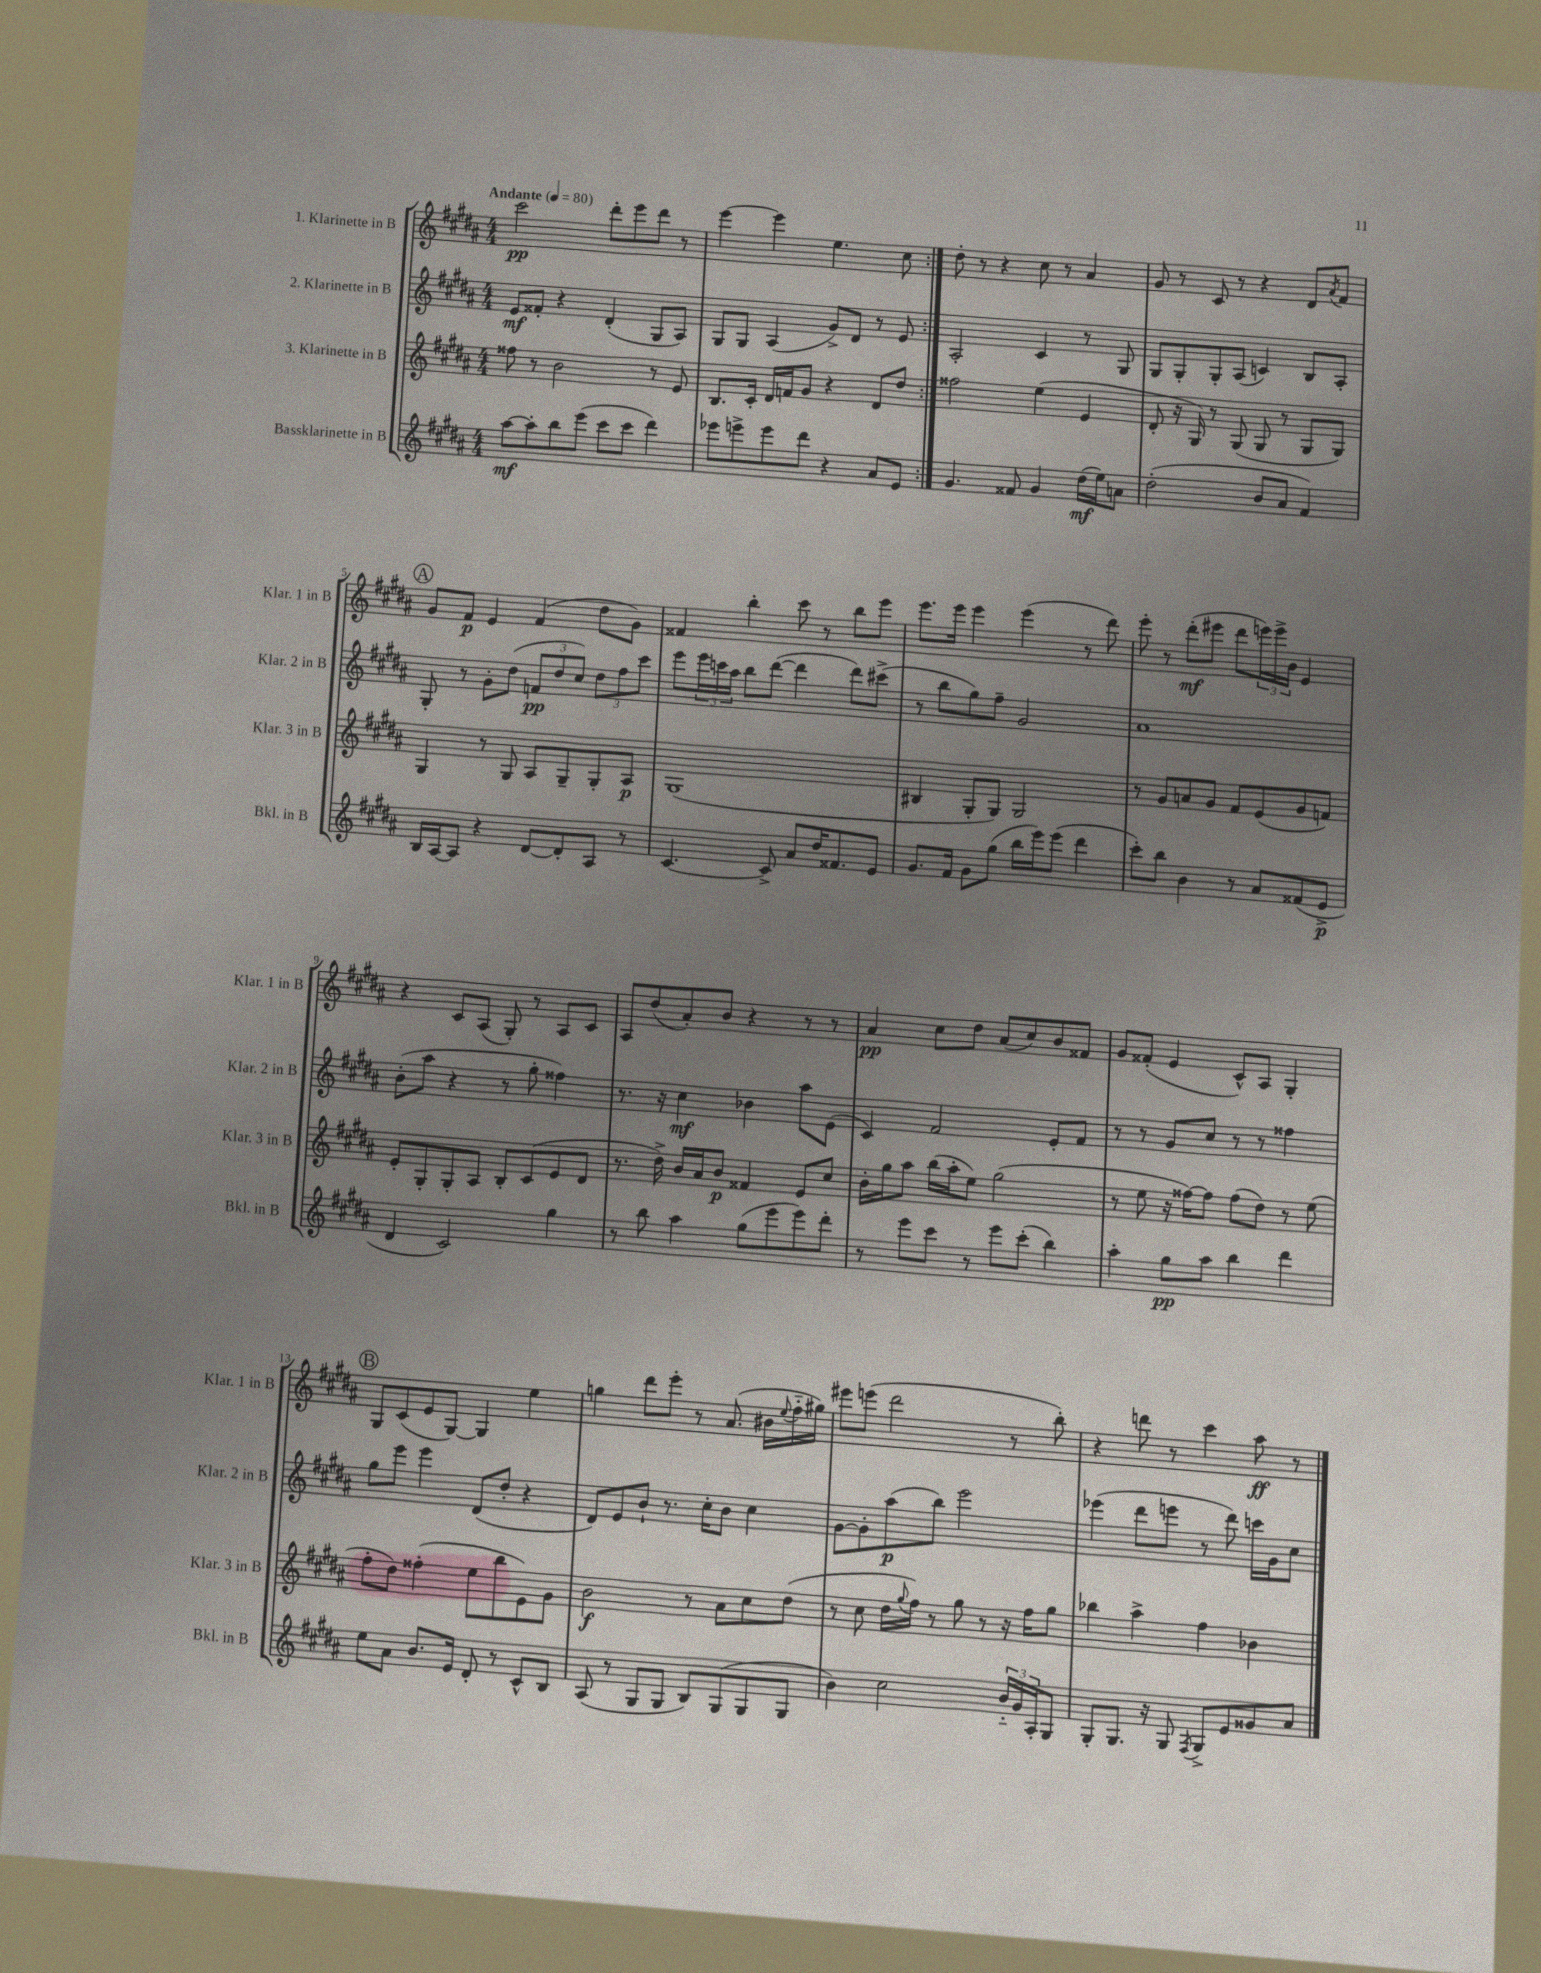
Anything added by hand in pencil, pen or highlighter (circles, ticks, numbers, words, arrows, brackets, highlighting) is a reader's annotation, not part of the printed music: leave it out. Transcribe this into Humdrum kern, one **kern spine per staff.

**kern	**kern	**kern	**kern
*staff4	*staff3	*staff2	*staff1
*clefG2	*clefG2	*clefG2	*clefG2
*k[f#c#g#d#a#]	*k[f#c#g#d#a#]	*k[f#c#g#d#a#]	*k[f#c#g#d#a#]
*M4/4	*M4/4	*M4/4	*M4/4
*MM80	*MM80	*MM80	*MM80
[8aa#\L	8ff##\	8e/L	2ccc#\
8aa#'\]	8r	8f##'/J	.
8bb\	2b\	4r	.
(8eee\J	.	.	.
8ccc#\L	.	(4d#'/	8ddd#'\L
8ccc#\J	.	.	8eee\
4ddd#\)	8r	8G#/L	8ddd#\J
.	8e/	8A#/J)	8r
=	=	=	=
8eee-\L	8.B/L	8G#/L	[4eee\
8eee^\	.	8G#/J	.
.	16c#'/Jk	.	.
8eee\	16d#/LL	(4A#/	4eee\]
.	16f/J	.	.
8ddd#\J	8g#/J	.	.
4r	4r	8g#^/L)	4.ee\
.	.	8d#/J	.
8a#/L	8d#/L	8r	.
8e/J	8dd#/J	8e/	8cc#\
=:|!	=:|!	=:|!	=:|!
4.g#/	2ff##\	2A#'/	8dd#'\
.	.	.	8r
.	.	.	4r
8f##/	.	.	.
4g#/	(4ee\	4c#/	8cc#\
.	.	.	8r
(16dd#\LL	4e/	8r	4a#/
16ee\J)	.	.	.
8a\J	.	8G#/	.
=	=	=	=
(2dd#'\	8d#'/	8G#/L	8g#/
.	16r	8G#'/	8r
.	16G#/)	.	.
.	8r	8G#'/	8c#/
.	(8G#/	(8A#/J	8r
8b/L	8G#/	4c/)	4r
8a#/J	8r	.	.
4f#/)	8G#/L	8B/L	8d#/L
.	.	.	8qa#/
.	8G#/J)	8A#'/J	8f#/J
=	=	=	=
16B/LL	4G#/	8G#'/	8g#/L
[16A#/J	.	.	.
8A#/]J	.	8r	8f#/J
4r	8r	8g#'\L	4e/
.	8G#/	(8dd#\J	.
[8d#/L	8A#/L	12f/L	(4f#/
.	.	12dd#/	.
8d#'/]	8G#~/	.	.
.	.	12cc#/J)	.
8A#/J	8G#'/	12dd#\L	8dd#\L
.	.	12ff#\	.
8r	8A#/J	.	8g#\J)
.	.	12ccc#\J	.
=	=	=	=
[4.c#/	(1G#	8eee\L	4f##/
.	.	24eee\L	.
.	.	24ccc\	.
.	.	24aa#\JJ	.
.	.	8bb\L	4bb'\
8c#^/]	.	([8ddd#\J	.
8a#/L	.	4ddd#\]	8ccc#\
16dd#/K	.	.	8r
8.f##/	.	.	.
.	.	8ddd#\L)	8bb\L
8e/J	.	(8ccc#^\J	8eee\J
=	=	=	=
8.g#/L	4B#/	8r	8.eee\L
.	.	8bb\L	.
16f#/Jk	.	.	16eee\Jk
8g#\L	8G#'/L	8gg#\)	4eee\
(8gg#\J	8G#/J)	8ff#~\J	.
16bb\LL	2G#/	2g#/	(4eee\
16eee\J)	.	.	.
(8eee\J	.	.	.
4ddd#\	.	.	8r
.	.	.	8ddd#\)
=	=	=	=
8ccc#'\L)	8r	1a#	8eee'\
8bb\J	8g#/L	.	8r
4b\	8a/	.	(8ddd#'\L
.	8g#/J	.	8eee#\J
8r	8f#/L	.	8ddd#\L
8a#/L	(8e/	.	24eee\L)
.	.	.	24eee^\
.	.	.	24b\JJ
(8f##/	8g#/	.	4e/
8e^/J	8f/J)	.	.
=	=	=	=
4d#/	8e'/L	(8b'\L	4r
.	8G#'/	8aa#\J	.
2c#/)	8G#'/	4r	8c#/L
.	8A#/J	.	(8A#/J
.	8B'/L	8r	8G#'/)
.	(8c#/	8gg#'\	8r
4gg#\	8e/	4ff##\)	8A#/L
.	8d#/J	.	8c#/J
=	=	=	=
8r	8.r	8.r	8A#/L
8bb\	.	.	(8dd#/
.	16dd#^\)	16r	.
4aa#\	16b/LL	4cc#\	8a#'/)
.	16a#/J	.	.
.	8b/J	.	8b/J
(8gg#\L	4f##/	4b-\	4r
8eee\	.	.	.
8eee\)	8e/L	8aa#\L	8r
8ddd#'\J	8cc#/J	(8e\J	8r
=	=	=	=
8r	16b'\LL	4c#/)	4a#/
.	16gg#\J	.	.
8eee\L	8aa#\J	.	.
8ccc#\J	(16bb\LL	2f#/	8cc#\L
.	16aa#'\J	.	.
8r	8ee\J)	.	8dd#\J
8eee\L	(2gg#\	.	(8a#/L
(8ccc#'\J	.	.	8cc#/)
4bb\)	.	8e'/L	8b/
.	.	8f#/J	8f##/J
=	=	=	=
4aa#'\	8r	8r	8g#/L
.	8ee\	8r	(8f##'/J
8gg#\L	16r	8g#/L	4e/
.	[16ff##\LK)	.	.
8aa#\J	8ff##\]J	8cc#/J	.
4bb\	(8ff##\L	8r	8c#^^/L)
.	8dd#\J)	8r	8A#/J
4ddd#\	8r	4ff##\	4G#'/
.	(8ee\	.	.
=	=	=	=
8ee\L	8ff#'\L	8gg#\L	8G#/L
8a#\J	8dd#\J)	8eee\J	(8c#/
8.b/L	(4ff##'\	4eee\	8e/
.	.	.	[8G#/J)
16e/Jk	.	.	.
8d#'/	8ee\L	(8d#/L	4G#/]
8r	8bb\	8dd#'/J	.
8c#^^/L	8e\)	4r	4ee\
8B/J	8g#\J	.	.
=	=	=	=
(8A#/	2b\	8d#/L)	4gg\
8r	.	8e/	.
8G#/L	.	8b`/J	8ddd#\L
8G#/J	.	8.r	8eee'\J
8B/L)	8r	.	8r
.	.	16cc#'\LK	.
(8G#/	8a#\L	8b\J	(8.a#/
8G#/	8cc#\	4cc#\	.
.	.	.	16b#\LL
.	.	.	8qqee/
8G#/J	(8dd#\J	.	16ff#'~\
.	.	.	16gg#\JJ)
=	=	=	=
4b\)	8r	[8g#\L	8eee#\L
.	8cc#\	8g#'\]	(8eee\J
2cc#\	16dd#\LL	(8aa#\	2ddd#\
.	8qqgg#/	.	.
.	16ff#\JJ)	.	.
.	8r	8bb\J)	.
.	8gg#\	2eee\	.
.	8r	.	.
24b'~/LL	16r	.	8r
24g#/	.	.	.
.	16ff#\LK	.	.
24A#'/J	.	.	.
8G#/J	8gg#\J	.	8bb'\)
=	=	=	=
8G#'/L	4bb-\	(4eee-\	4r
8.G#/J	.	.	.
.	4aa#^\	8ddd#\L	8ddd\
16r	.	.	.
8G#/	.	8eee\J	8r
8qF#/	.	.	.
8G#^/L	4ff#\	8r	4ccc#\
8e/	.	8ddd#\)	.
8g##/	4b-\	16ccc\LL	8aa#\
.	.	16g#\J	.
8a#/J	.	8cc#\J	8r
==	==	==	==
*-	*-	*-	*-
